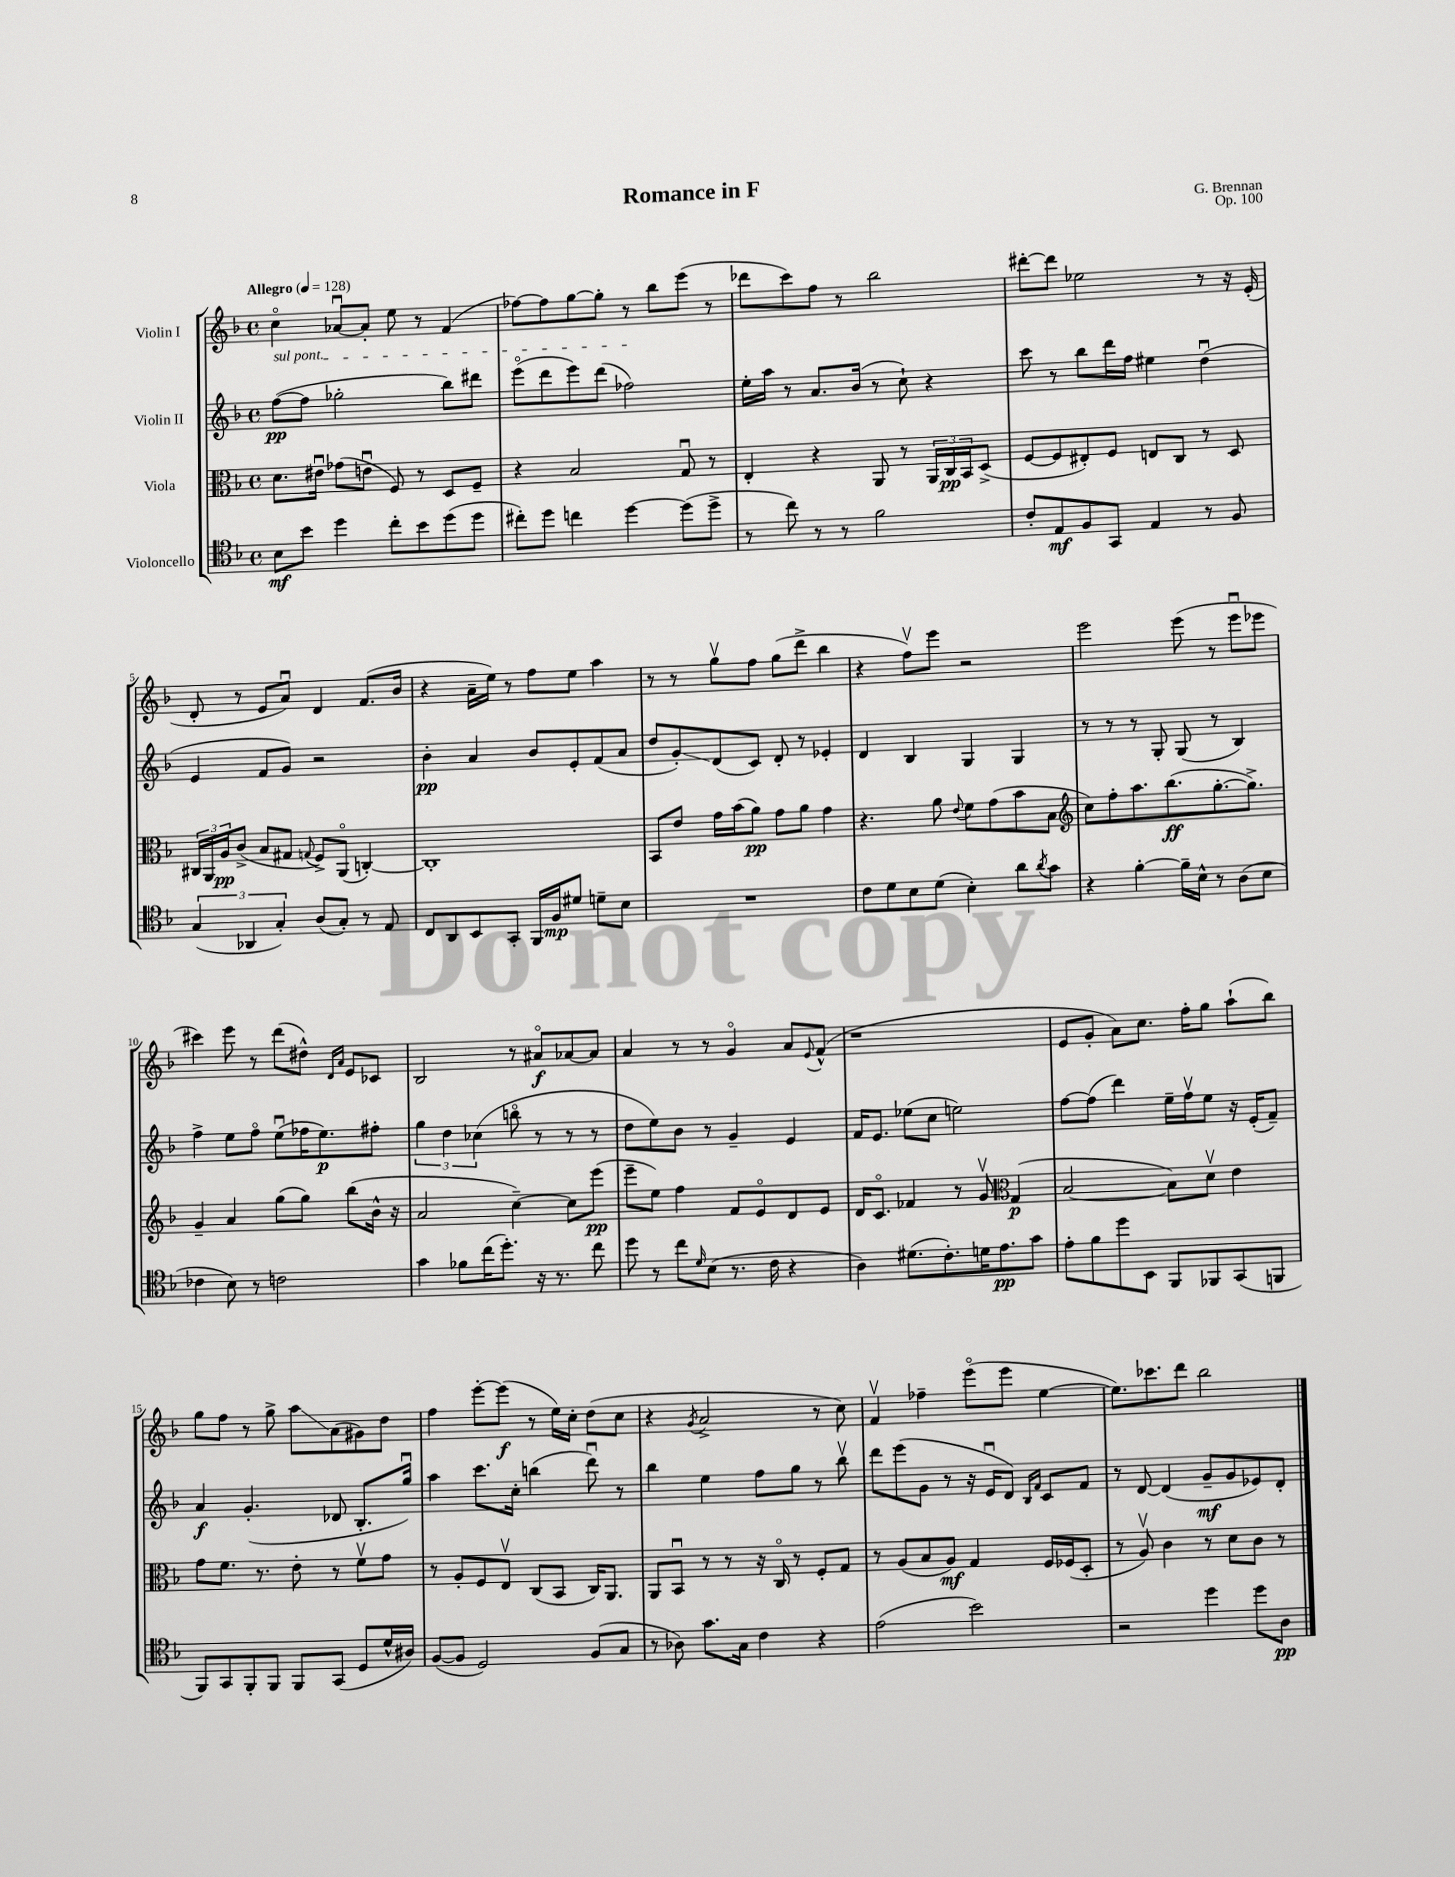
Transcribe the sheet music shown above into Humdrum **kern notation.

**kern	**kern	**kern	**kern
*staff4	*staff3	*staff2	*staff1
*clefC4	*clefC3	*clefG2	*clefG2
*k[b-]	*k[b-]	*k[b-]	*k[b-]
*M4/4	*M4/4	*M4/4	*M4/4
*met(c)	*met(c)	*met(c)	*met(c)
*MM128	*MM128	*MM128	*MM128
8B-\L	8.d\L	([8ff\L	4cco\
8b-\J	.	8ff\]J	.
.	16e#u\Jk	.	.
4dd\	(8g-\L	2gg-'\	[8a-u/L
.	8eu\J	.	8a-'/]J
8cc'\L	8F/)	.	8ee\
8b-\	8r	.	8r
(8dd\	8D/L	8bb-\L)	(4f/
8dd\J	8F~/J	8ddd#\J	.
=	=	=	=
8cc#'\L)	4r	(8eeeo\L	[8ff-\L)
8dd\J	.	8ddd\	8ff-\]
4cc\	2B-/	8eee\)	[8gg\
.	.	(8ddd\J	8gg'\]J
[4dd\	.	2ff-\)	8r
.	.	.	8bb-\L
(8dd\]L	8Gu/	.	(8eee\J
8dd^\J	8r	.	8r
=	=	=	=
8r	4E'/	16ee'\LL	8ddd-\L
.	.	16aa\JJ	.
8cc\)	.	8r	8ccc\)
8r	4r	8.a/L	8ff\J
8r	.	.	8r
.	.	(16b-/Jk	.
2f\	8AA/	8r	2bb-\
.	8r	8cc`\)	.
.	24AA/LL	4r	.
.	24C/	.	.
.	24BB-/J	.	.
.	(8D^/J	.	.
=	=	=	=
8c'/L	[8F/L	8ccc\	[8ddd#'\L
8E/	8F/]	8r	8ddd#\]J
8F/	8E#'/)	8bb-\L	2ee-\
8GG/J	8F/J	16ddd\L	.
.	.	16ff\JJ	.
4E/	8E/L	4ee#\	.
.	8C/J	.	.
8r	8r	(4ddu\	8r
8F/	8D/	.	16r
.	.	.	(16e'/
=	=	=	=
(6G/	24C#/LL	4e/	8d'/
.	24AA/	.	.
.	24A/J	.	.
.	(8c^/J	.	8r
6AA-/	.	.	.
.	8B-/L	8f/L	8e/L
6G'/)	.	.	.
.	8G#/J	8g/J)	8au/J)
.	8qqG/	.	.
(8A/L	8F^/L)	2r	4d/
8G'/J)	(8AAo/J	.	.
8r	[4C'/)	.	(8.f/L
8E/	.	.	.
.	.	.	16b-/Jk
=	=	=	=
8C/L	1C']	4b-'\	4r
8AA/	.	.	.
8BB-/	.	4a/	16a~\LL
.	.	.	16ee\JJ)
8GG'/J	.	.	8r
16FF/LL	.	8b-/L	8ff\L
16F/J	.	.	.
8d#/J	.	8e'/	8ee\J
8d~\L	.	(8f/	4aa\
8B-\J	.	8a/J	.
=	=	=	=
1r	8BB-/L	8dd/L	8r
.	8e/J	8g'/)	8r
.	16g\LL	(8d/	8ggv\L
.	(16b-\J	.	.
.	8a\J)	8c/J)	8ff\J
.	8g\L	8d'/	(8gg\L
.	8a\J	8r	8ddd^\J
.	4g\	4e-'/	4bb-\
=	=	=	=
8c\L	4.r	4d/	4r
8d\	.	.	.
8B-\	.	4B-/	8ffv\L)
(8d\J	8a\	.	8eee\J
.	8qqe/	.	.
4B-'\)	8f\L	4G/	2r
.	(8g\	.	.
8a\L	8b-\	4G/	.
8qa/	.	.	.
8g\J	8B-\J	.	.
=	=	=	=
*	*clefG2	*	*
4r	8cc\L)	8r	2eee\
.	8ff'\	8r	.
[4f'\	8.aa\	8r	.
.	.	8G'/	.
.	(8.bb-\	.	.
16f~\]LL	.	(8G/	(8eee\
16B-^^\JJ	.	.	.
8r	[8.gg'\	8r	8r
(8A\L	.	4B-/)	8eeeu\L
.	8.gg^\]J)	.	.
8B-\J	.	.	8eee-\J
=	=	=	=
4c-\	4g~/	4ff^\	4ccc#\)
8B-\)	4a/	8ee\L	8eee\
8r	.	8ffo\J	8r
2c\	(8gg\L	(8eeu\L	(8ddd\L
.	8gg\J)	16ff-\K	8dd#^^\J)
.	.	8.ee\)	.
.	.	.	16qqd/LL
.	.	.	16qqa/JJ
.	(8bb-\L	.	8e/L
.	16b-^^\Jk	8ff#'\J	8c-/J
.	16r	.	.
=	=	=	=
4g\	2a/	6gg\	2B-/
.	.	6dd\	.
8f-\L	.	.	.
.	.	(6cc-\	.
(16cc\K	.	.	.
8.dd'\J)	.	.	.
.	[4cc~\)	8bbo\	8r
16r	.	8r	8a#o/L
8.r	.	.	.
.	8cc\]L	8r	[8a-/
8cc\	(8eee\J	8r	8a-/]J
=	=	=	=
8dd\	8eee~\L	8dd\L	4a/
8r	8ee\J)	8ee\)	.
8cc\L	4ff\	8b-\J	8r
16qqd/	.	.	.
(8B-\J	.	8r	8r
8.r	8f/L	4g~/	4go/
.	8eo/	.	.
16c\	.	.	.
4r	8d/	4e/	8a/L
.	.	.	8qqe/
.	8e/J	.	(8f^^/J
=	=	=	=
4A\)	16d/LK	16f/LK	1r
.	8.co/J	8.e/J	.
(8.d#\L	4f-/	(8ee-\L	.
.	.	8cc\J	.
8.c'\)	.	.	.
.	8r	2ee\)	.
16d\K	8gv/	.	.
8.e\	.	.	.
*	*clefC3	*	*
.	(4G/	.	.
8g\J	.	.	.
=	=	=	=
8e'\L	[2B-/	[8ff\L	8e/L
8f\	.	(8ff\]J	8g'/J
8dd\	.	4ddd\)	8a\L)
8BB-\J	.	.	8.cc\J
8FF/L	8B-\]L)	16ee~\LL	.
.	.	16ffv\J	16ff'\LK
8FF-/	8dv\J	8ee\J	8gg\J
(8GG/	4e\	16r	(8aa`\L
.	.	(16e'/LK	.
8FF/J	.	8f~/J)	8bb-\J)
=	=	=	=
8FF/L)	8g\L	4a/	8gg\L
8GG/	8.f\J	.	8ff\J
8FF'/	.	(4.g'/	8r
.	8.r	.	.
8FF/J	.	.	8gg^\
8FF/L	8e'\	.	8aa\L
(8GG/J	8r	8d-/	(8a\
8D/L	8fv\L	8.B-'/L	8g#\)
16d^^/L	8g\J	.	8dd\J
16A#/JJ)	.	16ggu/Jk)	.
=	=	=	=
([8F/L	8r	4aa\	4ff\
8F/]J	8A'/L	.	.
2D/)	8F/	8.ccc\L	[8eee'\L
.	8Ev/J	.	(8eee\]J
.	.	16cc'\Jk	.
.	(8C/L	(4bb\	8r
.	8BB-/J	.	16ee\LL)
.	.	.	16cc'\JJ
(8F/L	16C/LK)	8dddu\)	(8dd\L
.	8.AA/J	.	.
8G/J	.	8r	8cc\J
=	=	=	=
8r	8AA/L	4bb-\	4r
8A-\)	8BB-u/J	.	.
.	.	.	8qg/
8.g\L	8r	4ee\	2a^/
.	8r	.	.
16G\Jk	.	.	.
4c\	16r	8ff\L	.
.	16Co/	.	.
.	8r	8gg\J	.
4r	8F'/L	8r	8r
.	8G/J	8bb-v\	8cc\)
=	=	=	=
(2e\	8r	8ddd\L	4fv/
.	(8A/L	(8eee\	.
.	8B-/	8g\J	4ff-~\
.	8A/J)	8r	.
2b-\)	4G/	16r	(8eeeo\L
.	.	16eu/LK	.
.	.	8d/J)	8eee\J
.	.	16qqB-/LL	.
.	.	16qqf/JJ	.
.	16F/LL	8c/L	[4ee\
.	(16F-/J	.	.
.	8D'/J	8f/J	.
=	=	=	=
2r	8r	8r	8.ee\]L)
.	8Av/)	[8d/	.
.	.	.	8.ccc-\
.	4c\	(4d/]	.
.	.	.	8ddd\J
4dd\	8r	8g~/L	2bb-\
.	8d\L	8g/	.
8dd\L	8c\J	8e-/)	.
8A\J	8r	8d'/J	.
==	==	==	==
*-	*-	*-	*-
